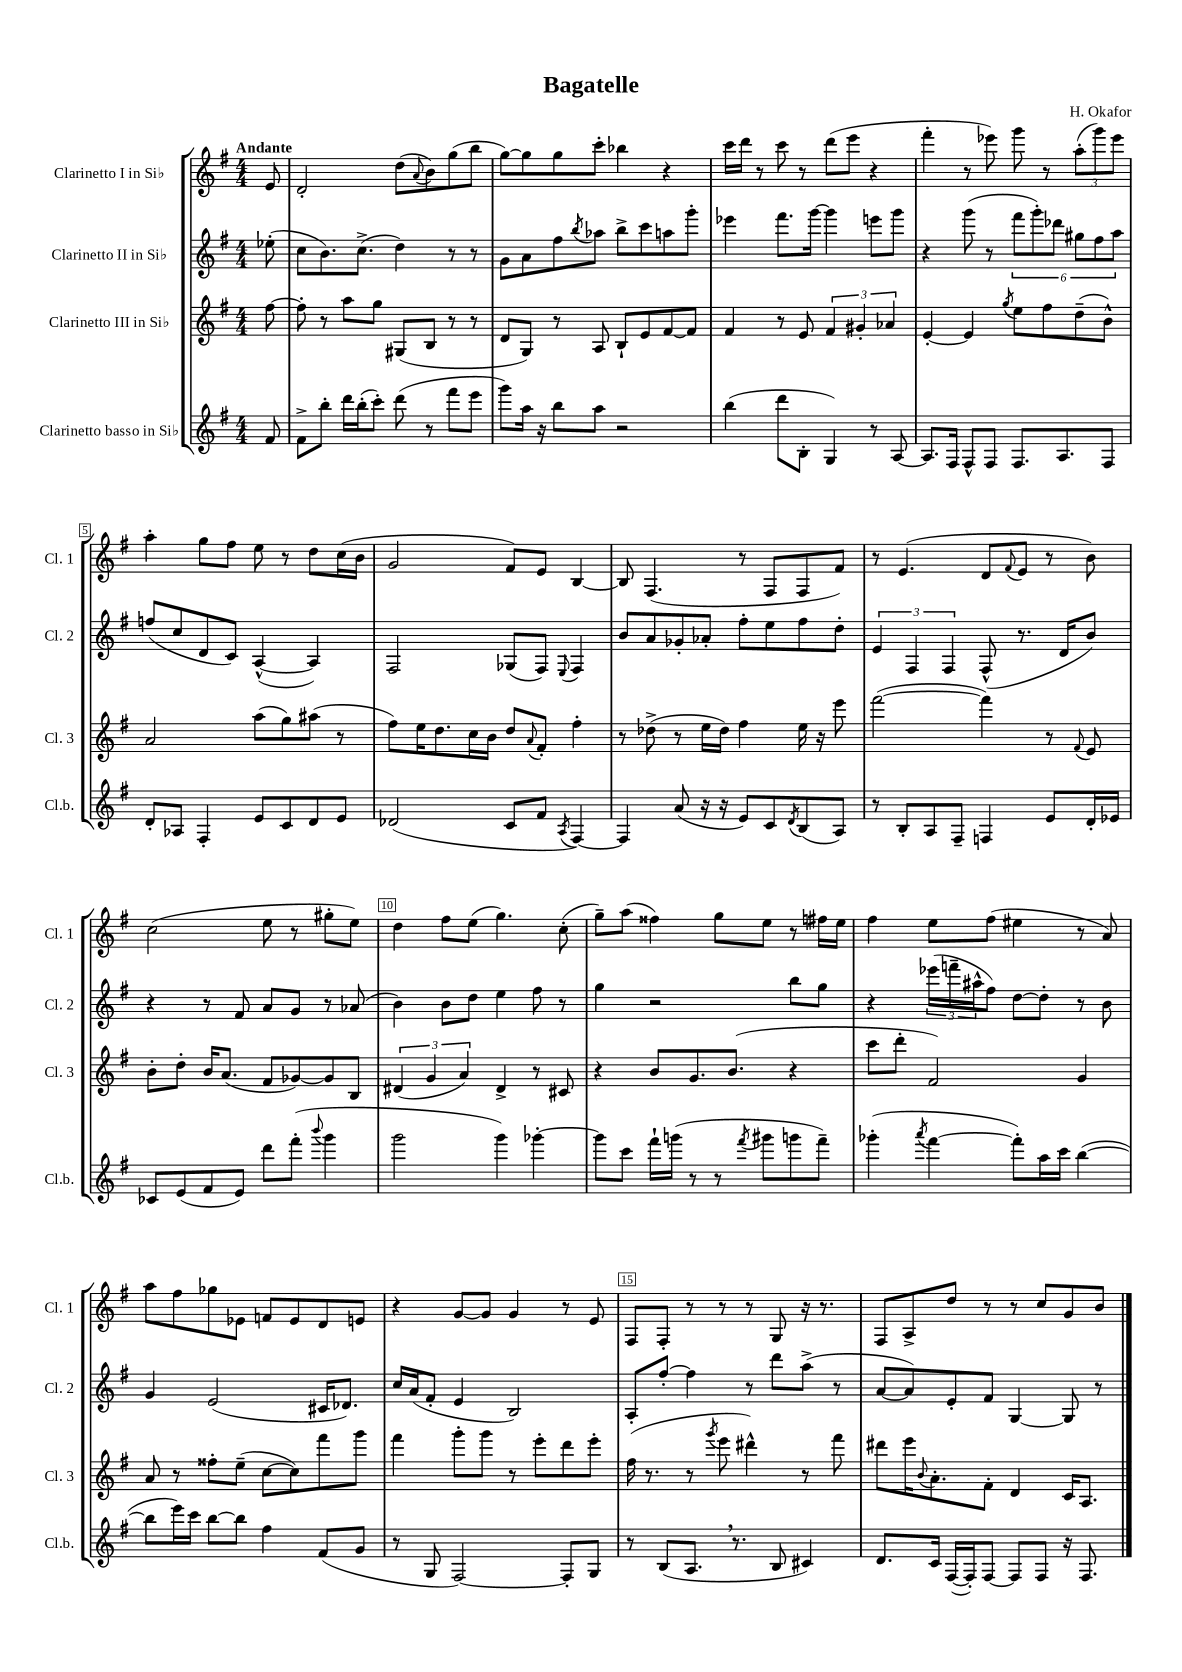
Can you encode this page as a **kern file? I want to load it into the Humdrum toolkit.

**kern	**kern	**kern	**kern
*staff4	*staff3	*staff2	*staff1
*clefG2	*clefG2	*clefG2	*clefG2
*k[f#]	*k[f#]	*k[f#]	*k[f#]
*M4/4	*M4/4	*M4/4	*M4/4
8f#	[8ff#	(8ee-'	8e
=	=	=	=
8f#^	8ff#']	8cc	2d'
8bb'	8r	8.b)	.
16ddd	8aa	.	.
(16bb'	.	(8.cc^	.
8ccc')	8gg	.	.
(8ddd	(8G#	4dd)	(8dd
.	.	.	8qqa
8r	8B	.	8b)
8fff#	8r	8r	(8gg
8eee	8r	8r	8bb
=	=	=	=
8ggg)	8d	8g	[8gg)
16aa	8G)	8a	8gg]
16r	.	.	.
8bb	8r	8ff#	8gg
.	.	8qbb	.
8aa	8A	8aa-	8ccc'
2r	8B`	8bb^	4bb-
.	8e	8ccc	.
.	[8f#	8aa	4r
.	8f#]	8ggg'	.
=	=	=	=
(4bb	4f#	4eee-	16ccc
.	.	.	16ddd
.	.	.	8r
8ddd	8r	8.fff#	8ccc
8B'	8e	.	8r
.	.	[16ggg	.
4G)	6f#	4ggg]	(8ddd
.	.	.	8eee
.	6g#'	.	.
8r	.	8eee	4r
.	6a-	.	.
[8A	.	8ggg	.
=	=	=	=
8.A]	[4e'	4r	4fff#'
16F#	.	.	.
8F#^^	4e]	(8ggg	8r
8F#	.	8r	8eee-)
.	8qgg	.	.
8.F#	8ee	12fff#	8ggg
.	.	12ggg')	.
.	8ff#	.	8r
.	.	12ddd-	.
8.A	.	.	.
.	(8dd~	12gg#	(12aa'
.	.	12ff#	12ggg)
8F#	8b^^)	.	.
.	.	12aa	12eee-
=	=	=	=
8d'	2a	(8ff	4aa'
8A-	.	8cc	.
4F#'	.	8d	8gg
.	.	8c)	8ff#
8e	(8aa	([4A^^	8ee
8c	8gg)	.	8r
8d	(8aa#	4A])	8dd
8e	8r	.	(16cc
.	.	.	16b
=	=	=	=
(2d-	8ff#)	2F#	2g
.	16ee	.	.
.	8.dd	.	.
.	16cc	.	.
.	16b	.	.
8c	8dd	(8G-	8f#)
.	8qqa	.	.
8f#	8f#'	8F#)	8e
8qA	.	8qqE	.
[4F#)	4ff#'	4F#	[4B
=	=	=	=
4F#]	8r	8b	8B]
.	(8dd-^	8a	(4.F#
(8a	8r	8g-'	.
16r	16ee	8a-'	.
16r	16dd-)	.	.
8e)	4ff#	8ff#'	8r
8c	.	8ee	8F#
8qd	.	.	.
(8B	16ee	8ff#	8F#
.	16r	.	.
8A)	8eee	8dd'	8f#)
=	=	=	=
8r	([2fff#	6e	8r
8B'	.	.	(4.e
.	.	6F#	.
8A	.	.	.
.	.	6F#	.
8F#~	.	.	.
4F	4fff#])	(8F#^^	8d
.	.	.	8qqf#
.	.	8.r	8e
8e	8r	.	8r
.	.	16d	.
.	8qqf#	.	.
16d'	8e	8b)	8b)
16e-	.	.	.
=	=	=	=
8c-	8b'	4r	(2cc
(8e	8dd'	.	.
8f#	16b	8r	.
.	(8.a	.	.
8e)	.	8f#	.
8ddd	8f#	8a	8ee
(8fff#'	[8g-)	8g	8r
8qqbbb	.	.	.
4ggg	8g-]	8r	8gg#'
.	8B	(8a-	8ee)
=	=	=	=
2ggg	(6d#	4b)	4dd
.	6g	.	.
.	.	8b	8ff#
.	6a)	.	.
.	.	8dd	(8ee
4ggg)	4d#^	4ee	4.gg)
[4ggg-'	8r	8ff#	.
.	8c#	8r	(8cc'
=	=	=	=
8ggg-]	4r	4gg	8gg~)
8ccc	.	.	(8aa
16fff#`	8b	2r	4ff##)
(16ggg	.	.	.
8r	8.g	.	.
8r	.	.	8gg
.	(8.b	.	.
8qfff#	.	.	.
8ggg#	.	.	8ee
8ggg	4r	8bb	8r
8fff#~)	.	8gg	16ff#
.	.	.	16ee
=	=	=	=
(4ggg-'	8ccc	4r	4ff#
.	8ddd'	.	.
8qaaa	.	.	.
[4fff#	2f#)	(24eee-	8ee
.	.	24fff~	.
.	.	24aa#^^	.
.	.	8ff#)	(8ff#
8fff#'])	.	[8dd	4ee#
16aa	.	8dd']	.
16ccc	.	.	.
([4bb	4g	8r	8r
.	.	8b	8a)
=	=	=	=
8bb]	8a	4g	8aa
16eee)	8r	.	8ff#
16ccc	.	.	.
[8bb	8ff##'	(2e	8gg-
8bb]	(8ee~	.	8e-
4ff#	[8cc	.	8f
.	8cc])	.	8e-
(8f#	8fff#	16c#	8d
.	.	8.d-)	.
8g	8ggg	.	8e
=	=	=	=
8r	4fff#	16cc	4r
.	.	(16a	.
8G	.	8f#'	.
[2F#)	8ggg'	4e	[8g
.	8ggg	.	8g]
.	8r	2B)	4g
.	8eee'	.	.
8F#']	8ddd	.	8r
8G	8eee'	.	8e
=	=	=	=
8r	(16ff#	8A'	8F#
.	8.r	.	.
(8B	.	[8ff#'	8F#'
8.A	8r	4ff#]	8r
.	8qggg	.	.
.	8eee	.	8r
8.r	.	.	.
.	4ddd#^^)	8r	8r
8B	.	8ddd	8G
4c#)	8r	(8aa^	16r
.	.	.	8.r
.	8fff#	8r	.
=	=	=	=
8.d	8ddd#	[8a	8F#
.	16eee	8a])	8A^
.	8qqb	.	.
16c	8.a'	.	.
([16F#	.	8e'	8dd
16F#'])	.	.	.
[8F#	8f#'	8f#	8r
8F#]	4d	[4G	8r
8F#	.	.	8cc
16r	16c	8G]	8g
8.F#	8.A	.	.
.	.	8r	8b
==	==	==	==
*-	*-	*-	*-
